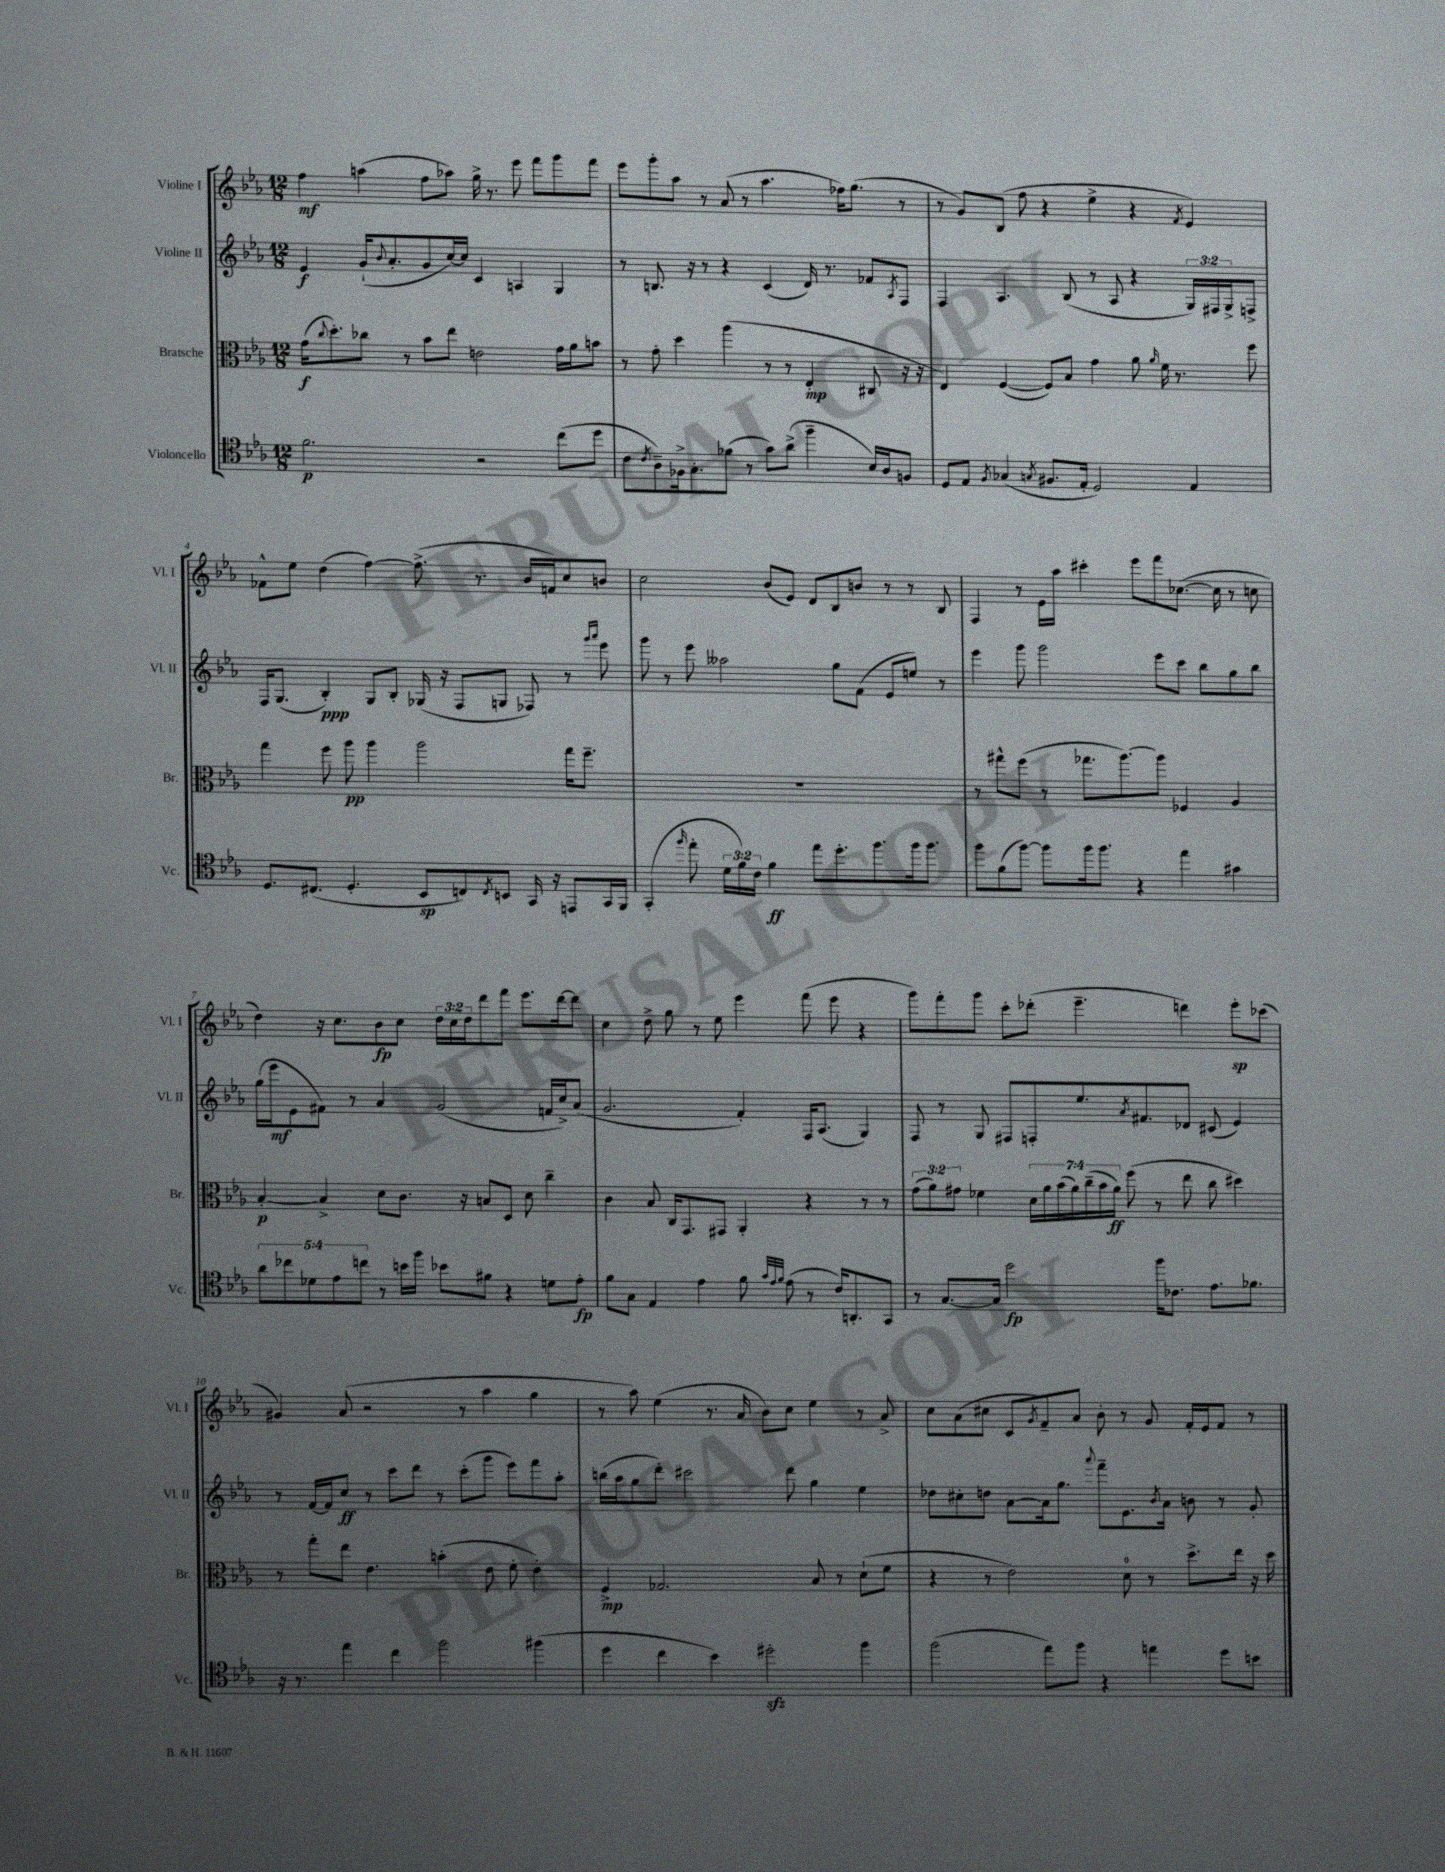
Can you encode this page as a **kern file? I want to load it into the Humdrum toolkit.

**kern	**dynam	**kern	**dynam	**kern	**dynam	**kern	**dynam
*part4	*part4	*part3	*part3	*part2	*part2	*part1	*part1
*staff4	*staff4	*staff3	*staff3	*staff2	*staff2	*staff1	*staff1
*I"Violoncello	*	*I"Bratsche	*	*I"Violine II	*	*I"Violine I	*
*I'Vc.	*	*I'Br.	*	*I'Vl. II	*	*I'Vl. I	*
*clefC4	*	*clefC3	*	*clefG2	*	*clefG2	*
*k[b-e-a-]	*	*k[b-e-a-]	*	*k[b-e-a-]	*	*k[b-e-a-]	*
*M12/8	*	*M12/8	*	*M12/8	*	*M12/8	*
=1	=1	=1	=1	=1	=1	=1	=1
2.f\	p	(16g\KL	f	4e-/	f	4ff\	mf
.	.	8qqcc/	.	.	.	.	.
.	.	8.dd'\)	.	.	.	.	.
.	.	8cc-X\J	.	(16g`/KL	.	(4aan\	.
.	.	.	.	8qqb-/	.	.	.
.	.	.	.	8.a-'/	.	.	.
.	.	8r	.	.	.	.	.
.	.	8b-\L	.	8g/	.	8ff\L	.
.	.	8ee-\J	.	[16cc/L)	.	8aa-X\J)	.
.	.	.	.	16cc/JJ]	.	.	.
2r	.	2en\	.	4c/	.	16gg^\	.
.	.	.	.	.	.	8.r	.
.	.	.	.	4An/	.	8eee-\	.
.	.	.	.	.	.	8fff\L	.
(8cc\L	.	16g\LL	.	4G/	.	8ggg\	.
.	.	16a-\J	.	.	.	.	.
8dd\J	.	8bn\J	.	.	.	8fff\J	.
=2	=2	=2	=2	=2	=2	=2	=2
8c\L	.	8r	.	8r	.	8eee-\L	.
8qc/	.	.	.	.	.	.	.
8A-~\)	.	8g'\	.	8.Bn/	.	8ggg'\	.
16F-X^\k	.	4dd\	.	.	.	8aa-\J	.
8.G'\	.	.	.	16r	.	.	.
.	.	.	.	8r	.	8r	.
(8f-X\J	.	(4aa-\	.	4r	.	(8a-/	.
8r	.	.	.	.	.	8r	.
8g\L)	.	8r	.	(4c/	.	4.aa-\	.
(8a-^\J	.	8r	.	.	.	.	.
4ff~\	.	4E-'/	mp	16d/)	.	.	.
.	.	.	.	8.r	.	.	.
.	.	.	.	.	.	16ff-X\KL)	.
.	.	.	.	.	.	(8.gg\J	.
16B-/LL)	.	8C#X/	.	8f-X/L	.	.	.
16A-/J	.	.	.	.	.	.	.
.	.	.	.	8qA-/	.	.	.
8Fn/J	.	16r	.	8F/J	.	8r	.
.	.	16r	.	.	.	.	.
=3	=3	=3	=3	=3	=3	=3	=3
8D/L	.	4E-/)	.	4F/	.	8r	.
8E-/J	.	.	.	.	.	8g/L)	.
8qF/	.	.	.	.	.	.	.
(4G-X/	.	([4F/	.	4.A-/	.	(8B-/J	.
.	.	.	.	.	.	8ff\	.
8qGn/	.	.	.	.	.	.	.
8.F#X/L	.	8F/L])	.	.	.	4r	.
.	.	8B-/J	.	(8B-/	.	.	.
16E-'/Jk	.	.	.	.	.	.	.
2D/)	.	4g\	.	8r	.	4ee-^\	.
.	.	.	.	8A-/	.	.	.
.	.	8a-\	.	4r	.	4r	.
.	.	16qqa-/	.	.	.	.	.
.	.	16f\	.	.	.	.	.
.	.	8.r	.	.	.	.	.
.	.	.	.	.	.	8qf/	.
4E-/	.	.	.	24G/LL)	.	4e-/)	.
.	.	.	.	24F#X/	.	.	.
.	.	.	.	24G^/J	.	.	.
.	.	8ff\	.	8Fn^/J	.	.	.
!!LO:LB:g=z
=4	=4	=4	=4	=4	=4	=4	=4
8.D/L	.	4gg\	.	16F/KL	.	8f-X^^\L	.
.	.	.	.	(8.G/J	.	.	.
.	.	.	.	.	.	8ee-\J	.
(8.C#X/J	.	.	.	.	.	.	.
.	.	8ff\	.	4B-'/)	ppp	(4dd\	.
4.D'/	.	8aa-\	pp	.	.	.	.
.	.	4aa-\	.	8G/L	.	[4ff\)	.
.	.	.	.	8B-'/J	.	.	.
8BB-/L	sp	2aa-\	.	(16G-X/	.	(8.ff^\]	.
.	.	.	.	16r	.	.	.
8Cn/)	.	.	.	8F/L	.	.	.
.	.	.	.	.	.	8.r	.
8qC/	.	.	.	.	.	.	.
8BBn/J	.	.	.	8Gn/J	.	.	.
16GG/	.	.	.	8F-X/)	.	16b-/LL	.
16r	.	.	.	.	.	16fn/J)	.
8EEn/L	.	16gg\KL	.	8r	.	8cc/	.
.	.	8.ff~\J	.	.	.	.	.
.	.	.	.	16qqggg/LL	.	.	.
.	.	.	.	16qqaaa-/JJ	.	.	.
16GG/L	.	.	.	8eee-\	.	8bn/J	.
16FF/JJ	.	.	.	.	.	.	.
=5	=5	=5	=5	=5	=5	=5	=5
(4GG'/	.	1.r	.	8ggg\	.	2cc\	.
.	.	.	.	8r	.	.	.
16qqff/	.	.	.	.	.	.	.
8ee-'\	.	.	.	8eee-\	.	.	.
24d\LL	.	.	.	2aa--X\	.	.	.
24f\)	.	.	.	.	.	.	.
24c\JJ	.	.	.	.	.	.	.
4f\	ff	.	.	.	.	(8b-/L	.
.	.	.	.	.	.	8e-/J)	.
8ee-\L	.	.	.	.	.	8d/L	.
8.dd'\	.	.	.	8gg\L	.	8B-/	.
.	.	.	.	(8f\J	.	8bn/J	.
8.ff\	.	.	.	.	.	.	.
.	.	.	.	8e-/L	.	8r	.
16ff\k	.	.	.	8een/J)	.	8r	.
8.ff\J	.	.	.	.	.	.	.
.	.	.	.	8r	.	8B-/	.
=6	=6	=6	=6	=6	=6	=6	=6
8ff\L	.	8r	.	4eee-\	.	4F/	.
(8f\	.	8gg#X^^\L	.	.	.	.	.
[8ff\J)	.	(8ff\J	.	8ggg\	.	8r	.
8ff\L]	.	8r	.	2ggg\	.	16e-\LL	.
.	.	.	.	.	.	16aa-\JJ	.
16ff\k	.	8.gg-X\L	.	.	.	4ccc#X'\	.
8.ff\J	.	.	.	.	.	.	.
.	.	[8.aa-\)	.	.	.	.	.
4r	.	.	.	.	.	8eee-\L	.
.	.	8aa-\J]	.	8eee-\L	.	8fff\	.
4ee-\	.	4F-X/	.	8ccc\J	.	([8.cc-X\J	.
.	.	.	.	8bb-\L	.	.	.
.	.	.	.	.	.	16cc-\]	.
4g#X\	.	4A-/	.	8gg\	.	8r	.
.	.	.	.	8bb-\J	.	8ccn\	.
!!LO:LB:g=z
=7	=7	=7	=7	=7	=7	=7	=7
10a-\L	.	[4B-'/	p	(16gg\LL	.	4dd\)	.
.	.	.	.	16eee-\J	mf	.	.
10cc-X\	.	.	.	.	.	.	.
.	.	.	.	8e-\	.	.	.
10d-X\	.	.	.	.	.	.	.
.	.	4B-^/]	.	8f#X\J)	.	16r	.
10e-\	.	.	.	.	.	.	.
.	.	.	.	.	.	8.cc\L	.
.	.	.	.	8r	.	.	.
10ccn\J	.	.	.	.	.	.	.
8r	.	8d\L	.	4a-/	.	8b-\	fp
16bn\LL	.	8.c\J	.	.	.	8cc\J	.
16ff\JJ	.	.	.	.	.	.	.
8b-X\L	.	.	.	(2g/	.	24dd\LL	.
.	.	.	.	.	.	24cc\	.
.	.	16r	.	.	.	.	.
.	.	.	.	.	.	24dd\J	.
8f#X\J	.	8Bn/L	.	.	.	8ddd\	.
4r	.	8D/J	.	.	.	8fff\J	.
.	.	8d\	.	.	.	8.eee-\L	.
8dn\L	.	4cc~\	.	16fn/LL	.	.	.
.	.	.	.	16cc^/J)	.	[16ddd\k	.
8e-'\J	fp	.	.	(8a-/J	.	8ddd\J]	.
=8	=8	=8	=8	=8	=8	=8	=8
8f\L	.	4c\	.	2.g/	.	4cc\	.
8G\J	.	.	.	.	.	.	.
4E-/	.	8B-/	.	.	.	8dd^\	.
.	.	16C/KL	.	.	.	8gg\	.
.	.	8.GG/	.	.	.	.	.
4e-\	.	.	.	.	.	8r	.
.	.	8GG#X/J	.	.	.	8ee-\	.
8f\	.	4AA-'/	.	4f'/)	.	4eee-\	.
32qqg/LLL	.	.	.	.	.	.	.
32qqe-/	.	.	.	.	.	.	.
32qqf/JJJ	.	.	.	.	.	.	.
(8e-\	.	.	.	.	.	.	.
8r	.	4r	.	16F/KL	.	(8fff\	.
.	.	.	.	(8.A-/J	.	.	.
16c/KL)	.	.	.	.	.	8eee-\	.
8.AAn'/	.	.	.	.	.	.	.
.	.	8r	.	4G/)	.	4r	.
8GG/J	.	8r	.	.	.	.	.
=9	=9	=9	=9	=9	=9	=9	=9
8r	.	(12g\L	.	8F/	.	8ggg\L)	.
.	.	12a-\)	.	.	.	.	.
[8.G/L	.	.	.	8r	.	8fff'\	.
.	.	12g#X\J	.	.	.	.	.
.	.	4f-X\	.	8G/	.	8ggg\J	.
16G/Jk]	.	.	.	.	.	.	.
2dd\	fp	.	.	8F#X/L	.	8ccc'\L	.
.	.	28d\LL	.	8Fn'/	.	(8ddd-X'\J	.
.	.	28a-\	.	.	.	.	.
.	.	(28b-\	.	.	.	.	.
.	.	28a-\)	.	.	.	.	.
.	.	.	.	8.ee-/	.	4.eee-~\	.
.	.	(28cc~\	.	.	.	.	.
.	.	28b-\	.	.	.	.	.
.	.	28a-\JJ)	ff	.	.	.	.
.	.	(8ff\	.	.	.	.	.
.	.	.	.	8qa-/	.	.	.
.	.	.	.	8.f#X/	.	.	.
16ff\KL	.	8r	.	.	.	.	.
8.c-X\J	.	.	.	.	.	.	.
.	.	8ee-\	.	8d-X/J	.	4dddn\)	.
8.e-\L	.	8cc\	.	(8c#X/	.	.	.
.	.	4dd#X\)	.	4e-/)	.	8eee-'\L	sp
8.f-X\J	.	.	.	.	.	.	.
.	.	.	.	.	.	(8ccc-X\J	.
!!LO:LB:g=z
=10	=10	=10	=10	=10	=10	=10	=10
16r	.	8r	.	8r	.	4g#X/)	.
8.r	.	.	.	.	.	.	.
.	.	8gg'\L	.	[16f/LL	.	.	.
.	.	.	.	16f/J]	.	.	.
4ee-\	.	8ee-\J	.	8cc/J	ff	(8a-/	.
.	.	4.e-\	.	8r	.	2r	.
4cc\	.	.	.	8ccc\L	.	.	.
.	.	.	.	8ddd\J	.	.	.
2ff\	.	(4bn'\	.	8r	.	.	.
.	.	.	.	(8ccc'\L	.	8r	.
.	.	8e-\	.	8ggg\J	.	4aa-\	.
.	.	8f'\	.	8eee-\L)	.	.	.
(4ff#X\	.	4e-'\)	.	8fff\	.	4gg\	.
.	.	.	.	8aa-'\J	.	.	.
=11	=11	=11	=11	=11	=11	=11	=11
4dd\	.	4F^/	mp	(16bbn\LL	.	8r	.
.	.	.	.	16aa-\J	.	.	.
.	.	.	.	8gg\	.	8aa-\)	.
4cc\	.	2.G-X/	.	8ddd'\J)	.	(4ee-\	.
.	.	.	.	2ccc#X\	.	.	.
4b-\)	.	.	.	.	.	8.r	.
.	.	.	.	.	.	16a-/	.
2dd#Xzz'\	.	.	.	.	.	8b-\L)	.
.	.	.	.	8ddd\	.	8cc\J	.
.	.	8B-/	.	4gg\	.	4ee-\	.
.	.	8r	.	.	.	.	.
4ff\	.	(8d`\L	.	4ee-\	.	8r	.
.	.	8f\J	.	.	.	8a-^/	.
=12	=12	=12	=12	=12	=12	=12	=12
(2ff\	.	4r	.	8dd-X\L	.	8cc\L	.
.	.	.	.	8cc#X'\	.	(8a-\	.
.	.	8r	.	8ddn\J	.	8cc#X\J	.
.	.	2e-\)	.	[8a-\L	.	8c/L	.
.	.	.	.	.	.	8qg/	.
8ee-\L)	.	.	.	16a-\k]	.	8f~/)	.
.	.	.	.	8.gg\J	.	.	.
8ff\J	.	.	.	.	.	8a-/J	.
.	.	.	.	8qqaaa-/	.	.	.
4r	.	.	.	8fff~\L	.	8b-'\	.
.	.	8d\	.	8.e-\	.	8r	.
4een\	.	8r	.	.	.	8g/	.
.	.	.	.	8qb-/	.	.	.
.	.	.	.	16a-\Jk	.	.	.
.	.	8.dd^\L	.	8bn\	.	16f'/LL	.
.	.	.	.	.	.	16e-/J	.
8dd\L	.	.	.	8r	.	8f/J	.
.	.	16ee-\Jk	.	.	.	.	.
8bn\J	.	16r	.	8g'/	.	8r	.
.	.	16dd\	.	.	.	.	.
==	==	==	==	==	==	==	==
*-	*-	*-	*-	*-	*-	*-	*-
